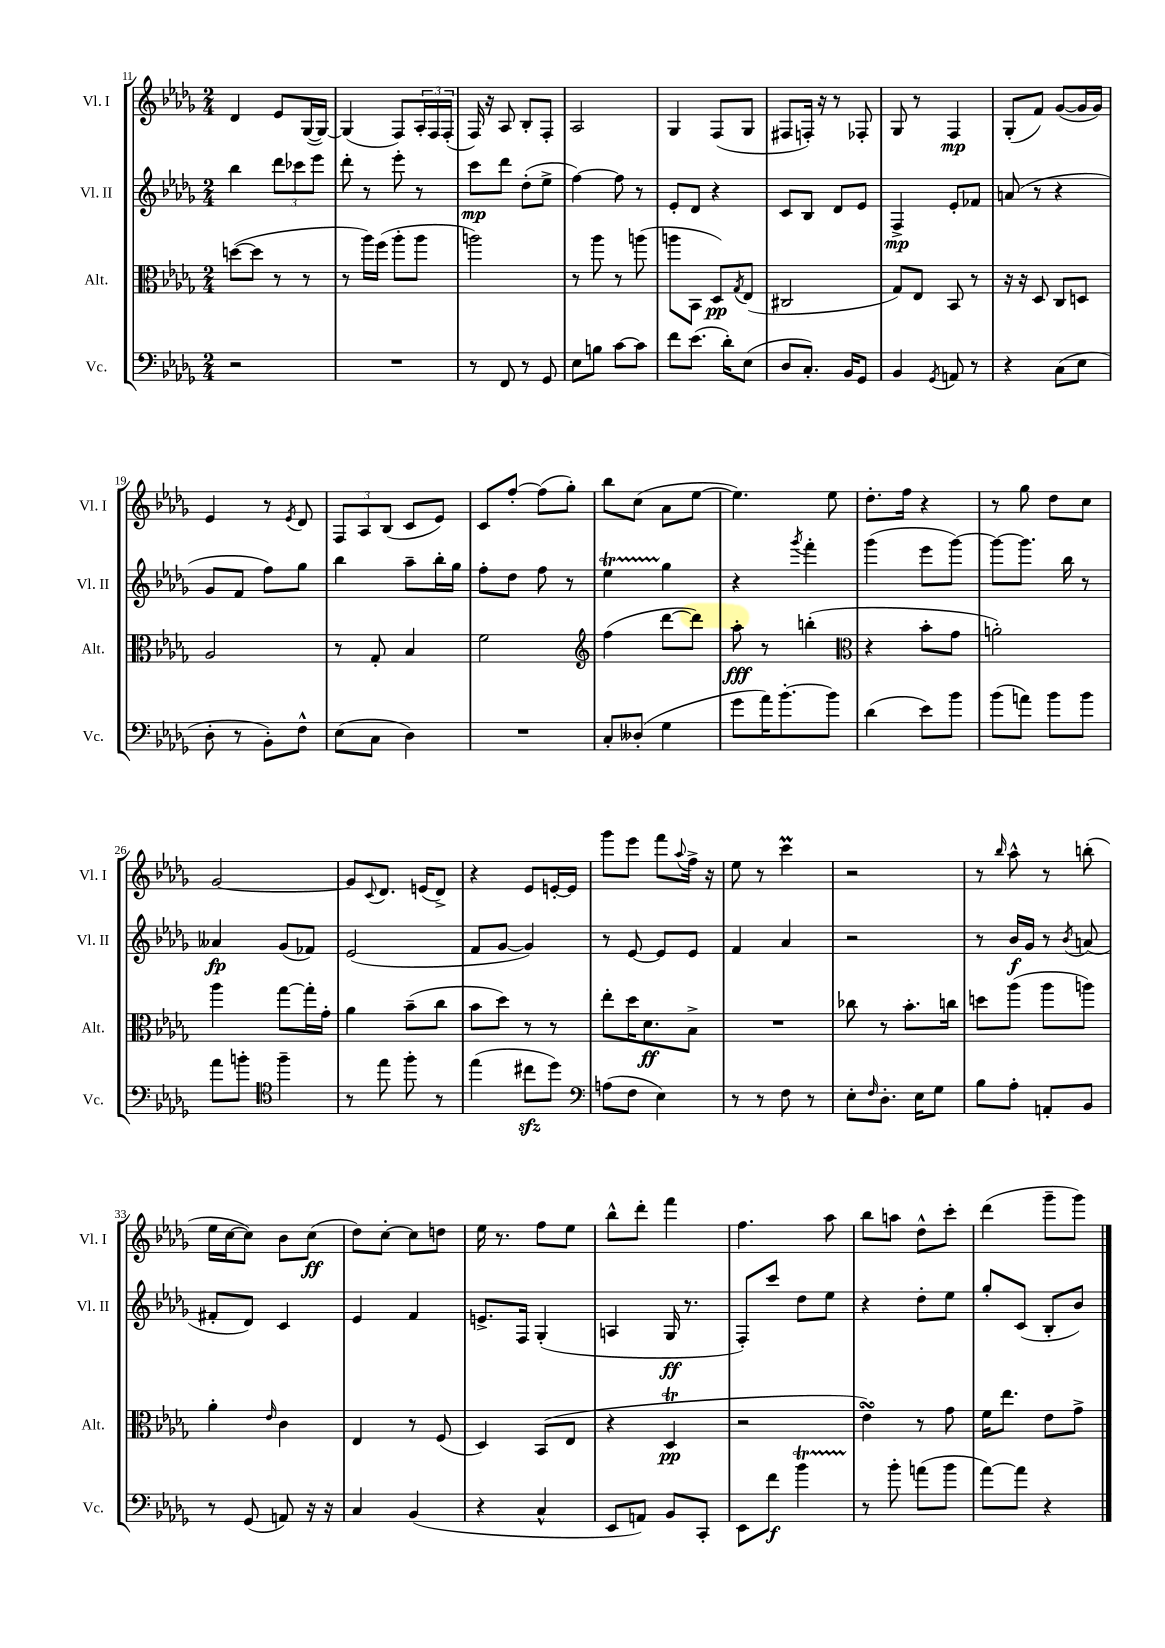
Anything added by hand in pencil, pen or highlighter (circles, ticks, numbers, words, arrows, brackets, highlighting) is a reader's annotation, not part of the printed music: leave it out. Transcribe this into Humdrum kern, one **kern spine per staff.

**kern	**dynam	**kern	**dynam	**kern	**dynam	**kern	**dynam
*part4	*part4	*part3	*part3	*part2	*part2	*part1	*part1
*staff4	*staff4	*staff3	*staff3	*staff2	*staff2	*staff1	*staff1
*I"Vc.	*	*I"Alt.	*	*I"Vl. II	*	*I"Vl. I	*
*I'Vc.	*	*I'Alt.	*	*I'Vl. II	*	*I'Vl. I	*
*clefF4	*	*clefC3	*	*clefG2	*	*clefG2	*
*k[b-e-a-d-g-]	*	*k[b-e-a-d-g-]	*	*k[b-e-a-d-g-]	*	*k[b-e-a-d-g-]	*
*M2/4	*	*M2/4	*	*M2/4	*	*M2/4	*
=11	=11	=11	=11	=11	=11	=11	=11
2r	.	([8ddn\L	.	4bb-\	.	4d-/	.
.	.	8dd\J]	.	.	.	.	.
.	.	8r	.	12ddd-\L	.	8e-/L	.
.	.	.	.	12ccc-X\	.	.	.
.	.	8r	.	.	.	([16G-/L	.
.	.	.	.	12eee-\J	.	.	.
.	.	.	.	.	.	16G-/JJ_)	.
=12	=12	=12	=12	=12	=12	=12	=12
2r	.	8r	.	8ddd-'\	.	(4G-/]	.
.	.	16aa-\LL)	.	8r	.	.	.
.	.	(16ff\JJ	.	.	.	.	.
.	.	8aa-'\L	.	8eee-'\	.	8F/L)	.
.	.	8aa-\J	.	8r	.	24A-'/L	.
.	.	.	.	.	.	24F/	.
.	.	.	.	.	.	(24F'/JJ	.
=13	=13	=13	=13	=13	=13	=13	=13
8r	.	2aan\)	.	8ccc\L	mp	16F/)	.
.	.	.	.	.	.	16r	.
8FF/	.	.	.	8ddd-\J	.	8A-/	.
8r	.	.	.	(8dd-'\L	.	8B-'/L	.
8GG-/	.	.	.	8ee-^\J	.	8F'/J	.
=14	=14	=14	=14	=14	=14	=14	=14
8E-\L	.	8r	.	[4ff\)	.	2A-/	.
8Bn\J	.	8aa-\	.	.	.	.	.
[8c\L	.	8r	.	8ff\]	.	.	.
8c\J]	.	(8aan\	.	8r	.	.	.
=15	=15	=15	=15	=15	=15	=15	=15
8f\L	.	8aan\L	.	8e-'/L	.	4G-/	.
(8.e-\J	.	8BB-\J	.	8d-/J	.	.	.
.	.	8D-/L)	pp	4r	.	(8F/L	.
16d-'\KL)	.	.	.	.	.	.	.
.	.	8qG-/	.	.	.	.	.
(8E-\J	.	(8E-/J	.	.	.	8G-/J	.
=16	=16	=16	=16	=16	=16	=16	=16
8D-/L	.	2C#X/	.	8c/L	.	8F#X/L	.
8.C'/J)	.	.	.	8B-/J	.	16Fn'/Jk)	.
.	.	.	.	.	.	16r	.
.	.	.	.	8d-/L	.	8r	.
16BB-/KL	.	.	.	.	.	.	.
8GG-/J	.	.	.	8e-/J	.	8F-X'/	.
=17	=17	=17	=17	=17	=17	=17	=17
4BB-/	.	8G-/L)	.	4F^/	mp	8G-/	.
.	.	8E-/J	.	.	.	8r	.
8qGG-/	.	.	.	.	.	.	.
8AAn/	.	8BB-/	.	8e-'/L	.	4F/	mp
8r	.	8r	.	8f-X/J	.	.	.
=18	=18	=18	=18	=18	=18	=18	=18
4r	.	16r	.	(8an/	.	(8G-'/L	.
.	.	16r	.	.	.	.	.
.	.	8D-/	.	8r	.	8f/J)	.
(8C\L	.	8C/L	.	4r	.	([8g-/L	.
8E-\J	.	8Dn/J	.	.	.	16g-/L]	.
.	.	.	.	.	.	16g-/JJ)	.
!!LO:LB:g=z
=19	=19	=19	=19	=19	=19	=19	=19
8D-'\	.	2A-/	.	8g-/L	.	4e-/	.
8r	.	.	.	8f/J	.	.	.
8BB-'\L)	.	.	.	8ff\L)	.	8r	.
.	.	.	.	.	.	8qe-/	.
8F^^\J	.	.	.	8gg-\J	.	8d-/	.
=20	=20	=20	=20	=20	=20	=20	=20
(8E-\L	.	8r	.	4bb-\	.	12F/L	.
.	.	.	.	.	.	12A-/	.
8C\J	.	8G-'/	.	.	.	.	.
.	.	.	.	.	.	(12B-/J	.
4D-\)	.	4B-/	.	8aa-~\L	.	8c/L	.
.	.	.	.	16bb-'\L	.	8e-/J)	.
.	.	.	.	16gg-\JJ	.	.	.
=21	=21	=21	=21	=21	=21	=21	=21
2r	.	2f\	.	8ff'\L	.	8c/L	.
.	.	.	.	8dd-\J	.	[8ff'/J	.
.	.	.	.	8ff\	.	(8ff\L]	.
.	.	.	.	8r	.	8gg-'\J)	.
=22	=22	=22	=22	=22	=22	=22	=22
*	*	*clefG2	*	*	*	*	*
8C'/L	.	(4ff\	.	4ee-T\	.	8bb-\L	.
(8D--X'/J	.	.	.	.	.	(8cc\J	.
4G-\	.	[8ddd-\L	.	4gg-\	.	8a-\L	.
.	.	8ddd-\J])	.	.	.	[8ee-\J	.
=23	=23	=23	=23	=23	=23	=23	=23
8g-\L	.	8aa-'\	fff	4r	.	4.ee-\])	.
16a-\K)	.	8r	.	.	.	.	.
[8.b-'\	.	.	.	.	.	.	.
.	.	.	.	8qggg-/	.	.	.
.	.	(4bbn'\	.	4fff'\	.	.	.
8b-\J]	.	.	.	.	.	8ee-\	.
=24	=24	=24	=24	=24	=24	=24	=24
*	*	*clefC3	*	*	*	*	*
(4d-\	.	4r	.	(4ggg-\	.	8.dd-'\L	.
.	.	.	.	.	.	16ff\Jk	.
8e-\L)	.	8b-'\L	.	8eee-\L	.	4r	.
8b-\J	.	8g-\J	.	[8ggg-\J)	.	.	.
=25	=25	=25	=25	=25	=25	=25	=25
(8b-\L	.	2an'\)	.	8ggg-\L_	.	8r	.
8an\J)	.	.	.	8.ggg-\J]	.	8gg-\	.
8b-\L	.	.	.	.	.	8dd-\L	.
.	.	.	.	16bb-\	.	.	.
8b-\J	.	.	.	8r	.	8cc\J	.
!!LO:LB:g=z
=26	=26	=26	=26	=26	=26	=26	=26
8a-\L	.	4aa-\	.	4a--X/	fp	[2g-/	.
8bn'\J	.	.	.	.	.	.	.
*clefC4	*	*	*	*	*	*	*
4ff~\	.	[8gg-\L	.	(8g-/L	.	.	.
.	.	16gg-'\L]	.	8f-X/J)	.	.	.
.	.	16g-'\JJ	.	.	.	.	.
=27	=27	=27	=27	=27	=27	=27	=27
8r	.	4a-\	.	(2e-/	.	8g-/L]	.
.	.	.	.	.	.	8qqc/	.
8ee-\	.	.	.	.	.	8.d-/J	.
8ff'\	.	(8b-~\L	.	.	.	.	.
.	.	.	.	.	.	(16en/KL	.
8r	.	8cc\J	.	.	.	8d-^/J)	.
=28	=28	=28	=28	=28	=28	=28	=28
(4ee-\	.	8b-\L	.	8f/L	.	4r	.
.	.	8dd-\J)	.	[8g-/J	.	.	.
8cc#Xzz\L	.	8r	.	4g-/])	.	8e-/L	.
8dd-\J)	.	8r	.	.	.	[16en'/L	.
.	.	.	.	.	.	16e/JJ]	.
=29	=29	=29	=29	=29	=29	=29	=29
*clefF4	*	*	*	*	*	*	*
(8An\L	.	8ee-'\L	.	8r	.	8ggg-\L	.
8F\J	.	16dd-\K	.	[8e-/	.	8eee-\J	.
.	.	8.d-\	ff	.	.	.	.
4E-\)	.	.	.	8e-/L]	.	8fff\L	.
.	.	.	.	.	.	8qqaa-/	.
.	.	8B-^\J	.	8e-/J	.	16ff^\Jk	.
.	.	.	.	.	.	16r	.
=30	=30	=30	=30	=30	=30	=30	=30
8r	.	2r	.	4f/	.	8ee-\	.
8r	.	.	.	.	.	8r	.
8F\	.	.	.	4a-/	.	4cccm\	.
8r	.	.	.	.	.	.	.
=31	=31	=31	=31	=31	=31	=31	=31
8E-'\L	.	8cc-X\	.	2r	.	2r	.
16qqF/	.	.	.	.	.	.	.
8.D-'\J	.	8r	.	.	.	.	.
.	.	8.b-'\L	.	.	.	.	.
16E-\KL	.	.	.	.	.	.	.
8G-\J	.	.	.	.	.	.	.
.	.	16ccn\Jk	.	.	.	.	.
=32	=32	=32	=32	=32	=32	=32	=32
8B-\L	.	8ddn\L	.	8r	.	8r	.
.	.	.	.	.	.	16qqbb-/	.
8A-'\J	.	(8aa-\J	.	16b-/LL	f	8aa-^^\	.
.	.	.	.	16g-/JJ	.	.	.
8AAn'/L	.	8aa-\L	.	8r	.	8r	.
.	.	.	.	8qb-/	.	.	.
8BB-/J	.	8aan\J)	.	(8an/	.	(8bbn'\	.
!!LO:LB:g=z
=33	=33	=33	=33	=33	=33	=33	=33
8r	.	4a-'\	.	8f#X'/L	.	16ee-\LL	.
.	.	.	.	.	.	[16cc\J	.
(8GG-/	.	.	.	8d-/J)	.	8cc\J])	.
.	.	16qqe-/	.	.	.	.	.
8AAn/)	.	4c\	.	4c/	.	8b-\L	.
16r	.	.	.	.	.	(8cc\J	ff
16r	.	.	.	.	.	.	.
=34	=34	=34	=34	=34	=34	=34	=34
4C/	.	4E-/	.	4e-/	.	8dd-\L)	.
.	.	.	.	.	.	[8cc'\J	.
(4BB-/	.	8r	.	4f/	.	8cc\L]	.
.	.	(8F/	.	.	.	8ddn\J	.
=35	=35	=35	=35	=35	=35	=35	=35
4r	.	4D-/)	.	8.en^/L	.	16ee-\	.
.	.	.	.	.	.	8.r	.
.	.	.	.	16F/Jk	.	.	.
4C^^/	.	(8BB-/L	.	(4G-'/	.	8ff\L	.
.	.	8E-/J	.	.	.	8ee-\J	.
=36	=36	=36	=36	=36	=36	=36	=36
8EE-/L	.	4r	.	4An/	.	8bb-^^\L	.
8AAn/J)	.	.	.	.	.	8ddd-'\J	.
8BB-/L	.	4D-T/	pp	16G-/	ff	4fff\	.
.	.	.	.	8.r	.	.	.
8CC'/J	.	.	.	.	.	.	.
=37	=37	=37	=37	=37	=37	=37	=37
8EE-\L	.	2r	.	8F'/L)	.	4.ff\	.
8f\J	f	.	.	8ccc/J	.	.	.
4b-T\	.	.	.	8dd-\L	.	.	.
.	.	.	.	8ee-\J	.	8aa-\	.
=38	=38	=38	=38	=38	=38	=38	=38
8r	.	4e-sSSS\)	.	4r	.	8bb-\L	.
8b-'\	.	.	.	.	.	8aan\J	.
(8an\L	.	8r	.	8dd-'\L	.	8dd-^^\L	.
8b-\J	.	8g-\	.	8ee-\J	.	8ccc'\J	.
=39	=39	=39	=39	=39	=39	=39	=39
[8a-\L)	.	16f\KL	.	8gg-'/L	.	(4ddd-\	.
.	.	8.ee-\J	.	.	.	.	.
8a-\J]	.	.	.	(8c/J	.	.	.
4r	.	8e-\L	.	8B-'/L	.	8ggg-~\L	.
.	.	8g-^\J	.	8b-/J)	.	8ggg-\J)	.
==	==	==	==	==	==	==	==
*-	*-	*-	*-	*-	*-	*-	*-
